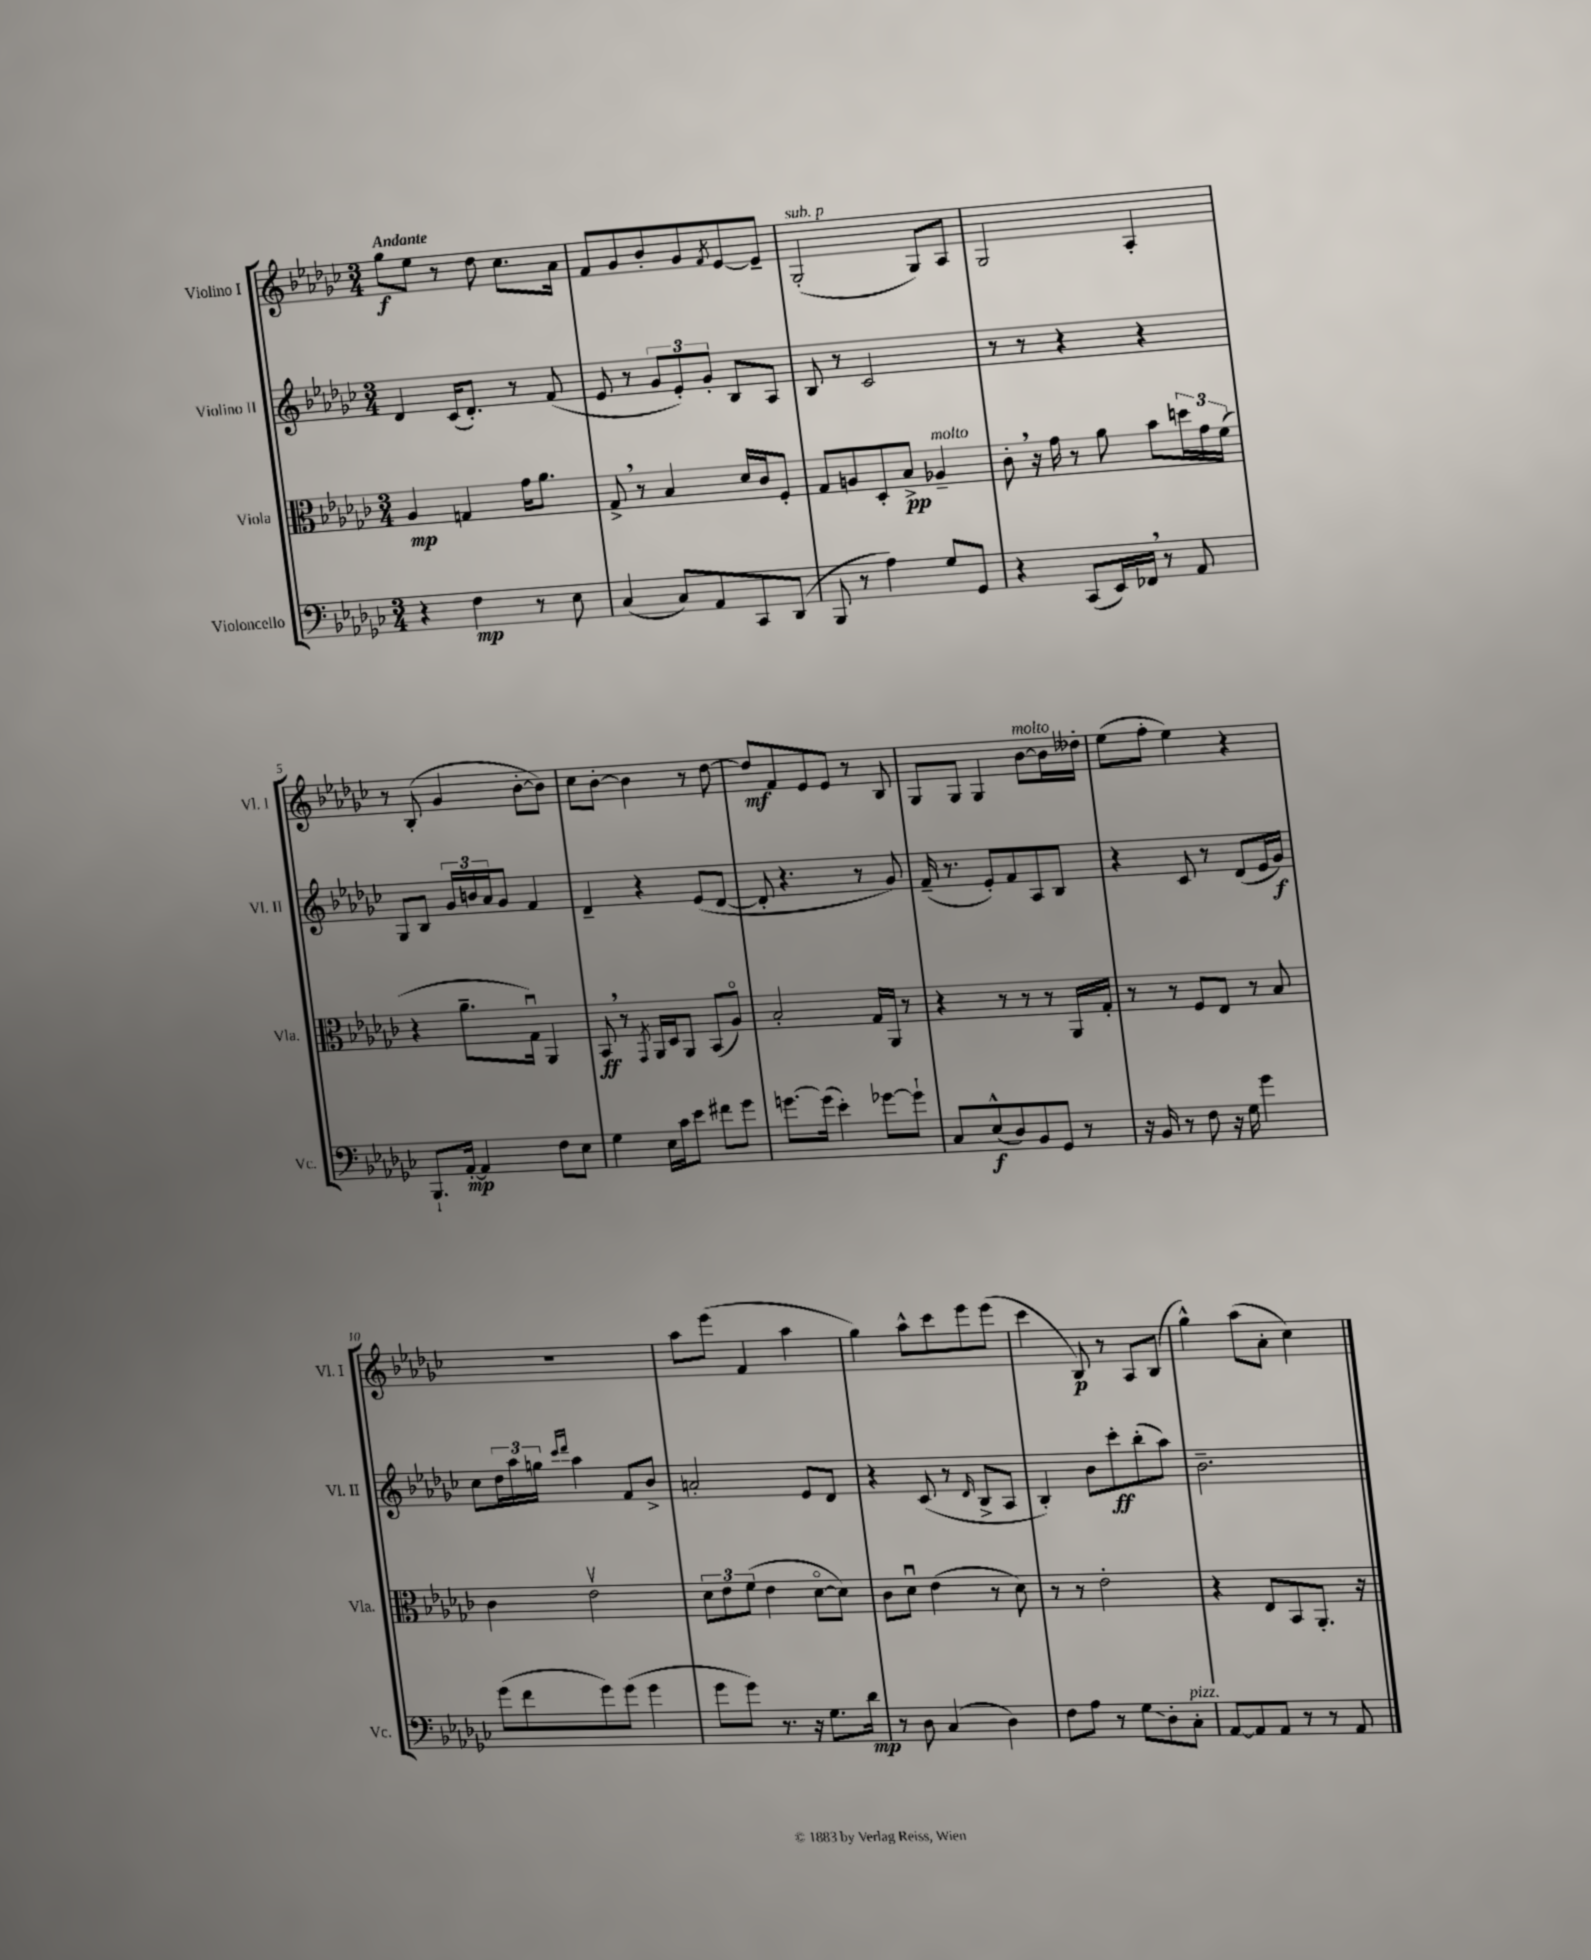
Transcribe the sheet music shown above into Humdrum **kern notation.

**kern	**kern	**kern	**kern
*staff4	*staff3	*staff2	*staff1
*clefF4	*clefC3	*clefG2	*clefG2
*k[b-e-a-d-g-c-]	*k[b-e-a-d-g-c-]	*k[b-e-a-d-g-c-]	*k[b-e-a-d-g-c-]
*M3/4	*M3/4	*M3/4	*M3/4
4r	4A-	4d-	8gg-
.	.	.	8ee-
4F	4G	(16c-	8r
.	.	8.d-')	.
.	.	.	8dd-
8r	16g-	8r	8.cc-
.	8.a-	.	.
8E-	.	(8f	.
.	.	.	16a-
=	=	=	=
(4C-	8G-^	8e-	8f
.	8r	8r	8g-
8C-)	4B-	12g-	8b-'
.	.	12e-')	.
8AA-	.	.	8g-
.	.	12g-'	.
.	.	.	8qf
8CC-	16d-	8B-	[8e-
.	16c-	.	.
(8DD-	8F'	8A-	8e-~]
=	=	=	=
8BBB-	8G-	8B-	(2G-'
8r	8A	8r	.
4A-)	8D-'	2c-	.
.	8B-^	.	.
8G-	4A-~	.	8G-)
8GG-	.	.	8A-
=	=	=	=
4r	8c-'	8r	2G-
.	16r	8r	.
.	16g-	.	.
(8CC-	8r	4r	.
16EE-)	8a-	.	.
16FF-	.	.	.
8r	8b-	4r	4A-'
8AA-	24dd	.	.
.	24g-	.	.
.	(24f	.	.
=	=	=	=
8.BBB-`	4r	8G-	8r
.	.	8B-	(8B-'
[16AA-'	.	.	.
4AA-]	8.a-~	24g-	4g-
.	.	24b	.
.	.	24a-	.
.	.	8g-	.
.	16G-u)	.	.
8F	4AA-	4f	[8b-'
8E-	.	.	8b-])
=	=	=	=
4G-	8BB-	4d-~	8cc-
.	8r	.	[8b-'
.	8qGG-	.	.
16E-	16AA-	4r	4b-]
16c-	16D-	.	.
8e-	8AA-	.	.
8f#	(8BB-	(8e-	8r
8g-	8A-o)	[8d-	[8dd-
=	=	=	=
[8.g	2B-'	8d-']	8dd-]
.	.	4.r	8f
(16g]	.	.	.
4e-')	.	.	8e-
.	.	.	8e-
[8g-	16G-	8r	8r
.	16AA-	.	.
8g-`]	8r	8g-)	8B-
=	=	=	=
8C-	4r	(16f~	8G-
.	.	8.r	.
(8E-^^	.	.	8G-
8D-)	8r	8e-')	4G-
8BB-	8r	8f	.
8GG-	8r	8A-	[8b-
8r	16AA-	8B-	16b-]
.	16G-'	.	16dd--'
=	=	=	=
16r	8r	4r	(8ee-
16BB-	.	.	.
8r	8r	.	8ff'
8F	8F	8c-	4ee-)
16r	8E-	8r	.
16G-	.	.	.
4g-	8r	(8d-	4r
.	8B-	16e-	.
.	.	16g-)	.
=	=	=	=
(8g-	4c-	8cc-	2.r
8f	.	24dd-	.
.	.	24aa-	.
.	.	24gg	.
.	.	16qqccc-	.
.	.	16qqddd-	.
8g-)	2e-v	4aa-	.
(8g-	.	.	.
4g-	.	8f	.
.	.	8b-^	.
=	=	=	=
8g-	12d-	2a'	8aa-
.	12e-	.	.
8g-)	.	.	(8eee-
.	(12f	.	.
8.r	4e-	.	4f
16r	.	.	.
8.G-	[8d-o	8e-	4aa-
.	8d-])	8d-	.
16d-	.	.	.
=	=	=	=
8r	8c-	4r	4gg-)
8D-	8d-u	.	.
(4C-	(4e-	(8c-	8aa-^^
.	.	8r	8ccc-
.	.	16qqd-	.
4D-)	8r	8B-^	8eee-
.	8d-)	8A-	(8eee-
=	=	=	=
8F	8r	4B-')	4ccc-
8A-	8r	.	.
8r	2e-'	8b-	8B-)
8G-	.	8ccc-'	8r
8D-'	.	(8bb-'	8A-
8C-'	.	8aa-)	(8B-
=	=	=	=
[8AA-	4r	2.b-~	4gg-^^)
8AA-]	.	.	.
8AA-	8E-	.	(8aa-
8r	8BB-	.	8a-'
8r	8.AA-'	.	4cc-)
8AA-	.	.	.
.	16r	.	.
==	==	==	==
*-	*-	*-	*-
